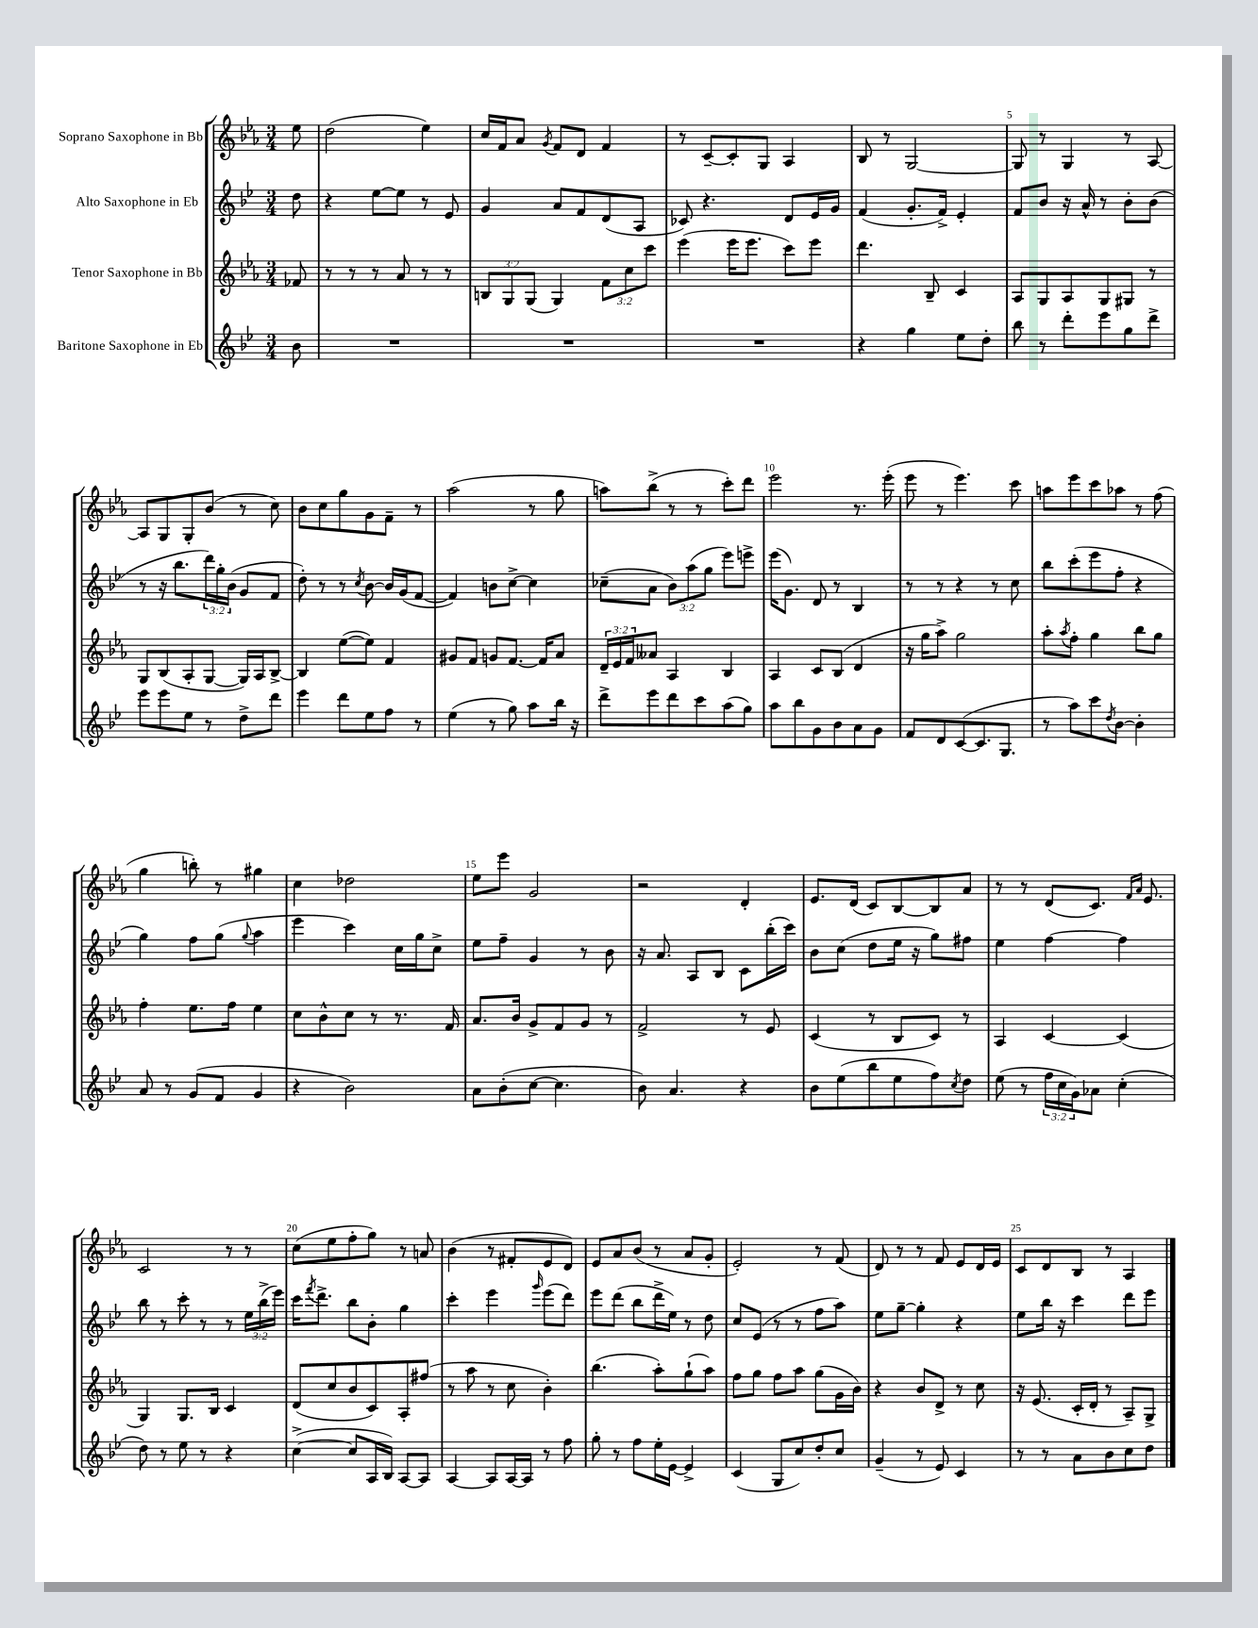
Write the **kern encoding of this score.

**kern	**kern	**kern	**kern
*part4	*part3	*part2	*part1
*staff4	*staff3	*staff2	*staff1
*I"Baritone Saxophone in Eb	*I"Tenor Saxophone in Bb	*I"Alto Saxophone in Eb	*I"Soprano Saxophone in Bb
*clefG2	*clefG2	*clefG2	*clefG2
*k[b-e-]	*k[b-e-a-]	*k[b-e-]	*k[b-e-a-]
*M3/4	*M3/4	*M3/4	*M3/4
=	=	=	=
8b-\	8f-X/	8dd\	8ee-\
=1	=1	=1	=1
2.r	8r	4r	(2dd\
.	8r	.	.
.	8r	[8ee-\L	.
.	8a-/	8ee-\J]	.
.	8r	8r	4ee-\)
.	8r	8e-/	.
=2	=2	=2	=2
2.r	12Bn/L	4g/	16cc/LL
.	.	.	16f/J
.	12G/	.	.
.	.	.	8a-/J
.	(12G/J	.	.
.	.	.	8qg/
.	4G/)	8a/L	8f/L
.	.	8f/	8d/J
.	12f\L	(8d/	4f/
.	12cc\	.	.
.	.	8A/J	.
.	12ccc\J	.	.
=3	=3	=3	=3
2.r	(4eee-\	8c-X/)	8r
.	.	4.r	[8c~/L
.	16eee-\KL	.	8c'/]
.	8.eee-\J	.	.
.	.	.	8G/J
.	8ccc\L)	8d/L	4A-/
.	8eee-\J	16e-/L	.
.	.	16g/JJ	.
=4	=4	=4	=4
4r	4.ddd\	(4f/	8B-/
.	.	.	8r
4gg\	.	8.g'/L	[2G/
.	8B-~/	.	.
.	.	16f^/Jk)	.
8ee-\L	4c/	4e-'/	.
8dd'\J	.	.	.
=5	=5	=5	=5
8bb-\	8A-/L	8f/L	8G/]
8r	8G/	8b-/J	8r
8ddd'\L	8A-/	16r	4G/
.	.	16a^^/	.
8eee-\	8G/	8r	.
8gg\	8G#X/J	8b-'\L	8r
8ddd^\J	8r	(8b-\J	[8A-/
!!LO:LB:g=z
=6	=6	=6	=6
8eee-\L	8G/L	8r	8A-/L]
8eee-\	(8B-/	16r	8G/
.	.	8.bb-\L	.
8ee-\J	8A-'/	.	8G'/
8r	[8G/J	24ddd\L)	(8b-/J
.	.	24gg'\	.
.	.	(24b-\JJ	.
8dd^\L	16G/LL])	8g/L	8r
.	16A-/J	.	.
8ddd\J	[8B-^/J	8f/J	8cc\)
=7	=7	=7	=7
4eee-\	4B-/]	8dd'\)	8b-\L
.	.	8r	8cc\
8ddd\L	([8ee-\L	8r	8gg\
.	.	8qcc/	.
8ee-\	8ee-\J])	[8b-\	8g\
8ff\J	4f/	16b-/LL]	8f~\J
.	.	(16g/J	.
8r	.	[8f/J	8r
=8	=8	=8	=8
(4ee-\	8g#X/L	4f/])	(2aa-\
.	8f/J	.	.
8r	8gn/L	8bn\L	.
8gg\)	[8.f/J	[8cc^\J	.
8aa\L	.	4cc\]	8r
.	16f/KL]	.	.
16bb-\Jk	8a-/J	.	8gg\
16r	.	.	.
=9	=9	=9	=9
8ddd^\L	24d~/LL	(8cc-X~\L	8aan\L)
.	24e-/	.	.
.	24f/J	.	.
8eee-\	8a--X/J	8a\J	(8bb-^\J
8ddd\	4A-/	12b-\L)	8r
.	.	(12aa\	.
8ccc\	.	.	8r
.	.	12gg\J	.
(8aa\	4B-/	8eee-\L)	8ccc'\L)
8gg\J)	.	8eeen^\J	8ddd\J
=10	=10	=10	=10
8aa\L	4A-/	(16eee-\KL	2eee-\
.	.	8.g\J)	.
8bb-\	.	.	.
8g\	8c/L	8d/	.
8b-\	(8B-/J	8r	.
8a\	4d/	4B-/	8.r
8g\J	.	.	.
.	.	.	(16eee-'\
=11	=11	=11	=11
8f/L	16r	8r	8eee-\
.	16gg\KL	.	.
8d/	8aa-^\J)	8r	8r
([8c/	2gg\	4r	4.eee-\)
8.c/]	.	.	.
.	.	8r	.
8.G/J	.	.	.
.	.	8cc\	8ccc\
=12	=12	=12	=12
8r	8aa-'\L	8bb-\L	8aan\L
.	8qaa-/	.	.
8aa\L)	8ff'\J	(8ccc'\	8eee-\
8ccc\	4gg\	8eee-\	8ccc\
8qdd/	.	.	.
[8b-\J	.	8ff'\J	8aa-X\J
4b-'\]	8bb-\L	4r	8r
.	8gg\J	.	(8ff\
!!LO:LB:g=z
=13	=13	=13	=13
8a/	4ff'\	4gg\)	4gg\
8r	.	.	.
(8g/L	8.ee-\L	8ff\L	8bbn'\)
8f/J	.	(8gg\J	8r
.	16ff\Jk	.	.
.	.	8qqgg/	.
4g/	4ee-\	4aa\	4gg#X\
=14	=14	=14	=14
4r	8cc\L	4eee-\	4cc\
.	8b-^^\	.	.
2b-\)	8cc\J	4ccc\)	2dd-X\
.	8r	.	.
.	8.r	16cc\LL	.
.	.	16gg\J	.
.	.	8cc^\J	.
.	16f/	.	.
=15	=15	=15	=15
8a\L	8.a-/L	8ee-\L	8ee-\L
(8b-'\	.	8ff~\J	8eee-\J
.	16b-/Jk	.	.
[8cc\J	8g^/L	4g/	2g/
4.cc\]	8f/	.	.
.	8g/J	8r	.
.	8r	8b-\	.
=16	=16	=16	=16
8b-\)	2f^/	16r	2r
.	.	8.a/	.
4.a/	.	.	.
.	.	8A/L	.
.	.	8B-/J	.
4r	8r	8c\L	4d'/
.	8e-/	(16bb-'\L	.
.	.	16ccc\JJ)	.
=17	=17	=17	=17
8b-\L	(4c/	8b-\L	8.e-/L
(8ee-\	.	(8cc\J	.
.	.	.	(16d/Jk
8bb-\	8r	8dd\L	8c/L)
8ee-\	8B-/L	16ee-\Jk	[8B-/
.	.	16r	.
8ff\)	8c/J)	8gg\L)	8B-/]
8qcc/	.	.	.
8dd\J	8r	8ff#X\J	8a-/J
=18	=18	=18	=18
(8ee-\	4A-/	4ee-\	8r
8r	.	.	8r
24ff\LL	[4c/	[4ff\	(8d/L
24cc\	.	.	.
24g\J)	.	.	.
8a-X\J	.	.	8.c/J)
(4cc'\	(4c/]	4ff\]	.
.	.	.	16qqf/LL
.	.	.	16qqa-/JJ
.	.	.	8.e-/
!!LO:LB:g=z
=19	=19	=19	=19
8dd\)	4G/)	8bb-\	2c/
8r	.	8r	.
8ee-\	8.G/L	8ccc'\	.
8r	.	8r	.
.	16B-/Jk	.	.
4r	4c/	8r	8r
.	.	24ee-\LL	8r
.	.	(24bb-^\	.
.	.	24eee-\JJ)	.
=20	=20	=20	=20
([4cc^\	(8d/L	16ccc\KL	(8cc\L
.	.	8qfff/	.
.	.	8.ddd^\J	.
.	8cc/	.	8ee-\
8cc/L]	8b-/	8bb-\L	8ff'\
16A/L	8c/)	8b-'\J	8gg\J)
16B-/JJ)	.	.	.
[8A/L	8A-'/	4gg\	8r
8A/J]	(8ff#X/J	.	8an/
=21	=21	=21	=21
[4A/	8r	4ccc'\	(4b-\
.	8aa-\	.	.
8A/L]	8r	4eee-\	8r
[16A/L	8cc\	.	8f#X'/L
16A/JJ]	.	.	.
.	.	16qqggg/	.
8r	4b-'\)	(8eee-\L	8e-/
8ff\	.	8ddd\J)	8d/J)
=22	=22	=22	=22
8gg'\	(4.bb-\	8eee-\L	8e-/L
8r	.	(8ddd\J	8a-/
8ff\L	.	8bb-\L	(8b-/J
16ee-'\L	8aa-'\L)	16ddd^\L	8r
[16e-\JJ	.	16ee-\JJ)	.
4e-^/]	(8gg`\	8r	8a-/L
.	8aa-\J)	8dd\	8g'/J
=23	=23	=23	=23
(4c/	8ff\L	8cc/L	2e-'/)
.	8gg\J	(8e-/J	.
8G/L	8ff\L	8r	.
8cc/)	8aa-\J	8r	.
8dd'/	(8gg\L	8ff\L	8r
8cc/J	16g\L	8aa\J)	(8f/
.	16b-\JJ)	.	.
=24	=24	=24	=24
(4g~/	4r	8ee-\L	8d/)
.	.	[8gg~\J	8r
8r	8b-/L	4gg'\]	8r
8e-/)	8d^/J	.	8f/
4c/	8r	4r	8e-/L
.	8cc\	.	16d/L
.	.	.	16e-/JJ
=25	=25	=25	=25
8r	16r	8ee-\L	8c/L
.	(8.e-/	.	.
8r	.	16bb-\Jk	8d/
.	.	16r	.
8a\L	16c'/LL	4ccc\	8B-/J
.	16d'/JJ	.	.
8b-\	8r	.	8r
8cc\	8A-~/L)	8ddd\L	4A-/
8dd\J	8G^/J	8eee-\J	.
==	==	==	==
*-	*-	*-	*-
